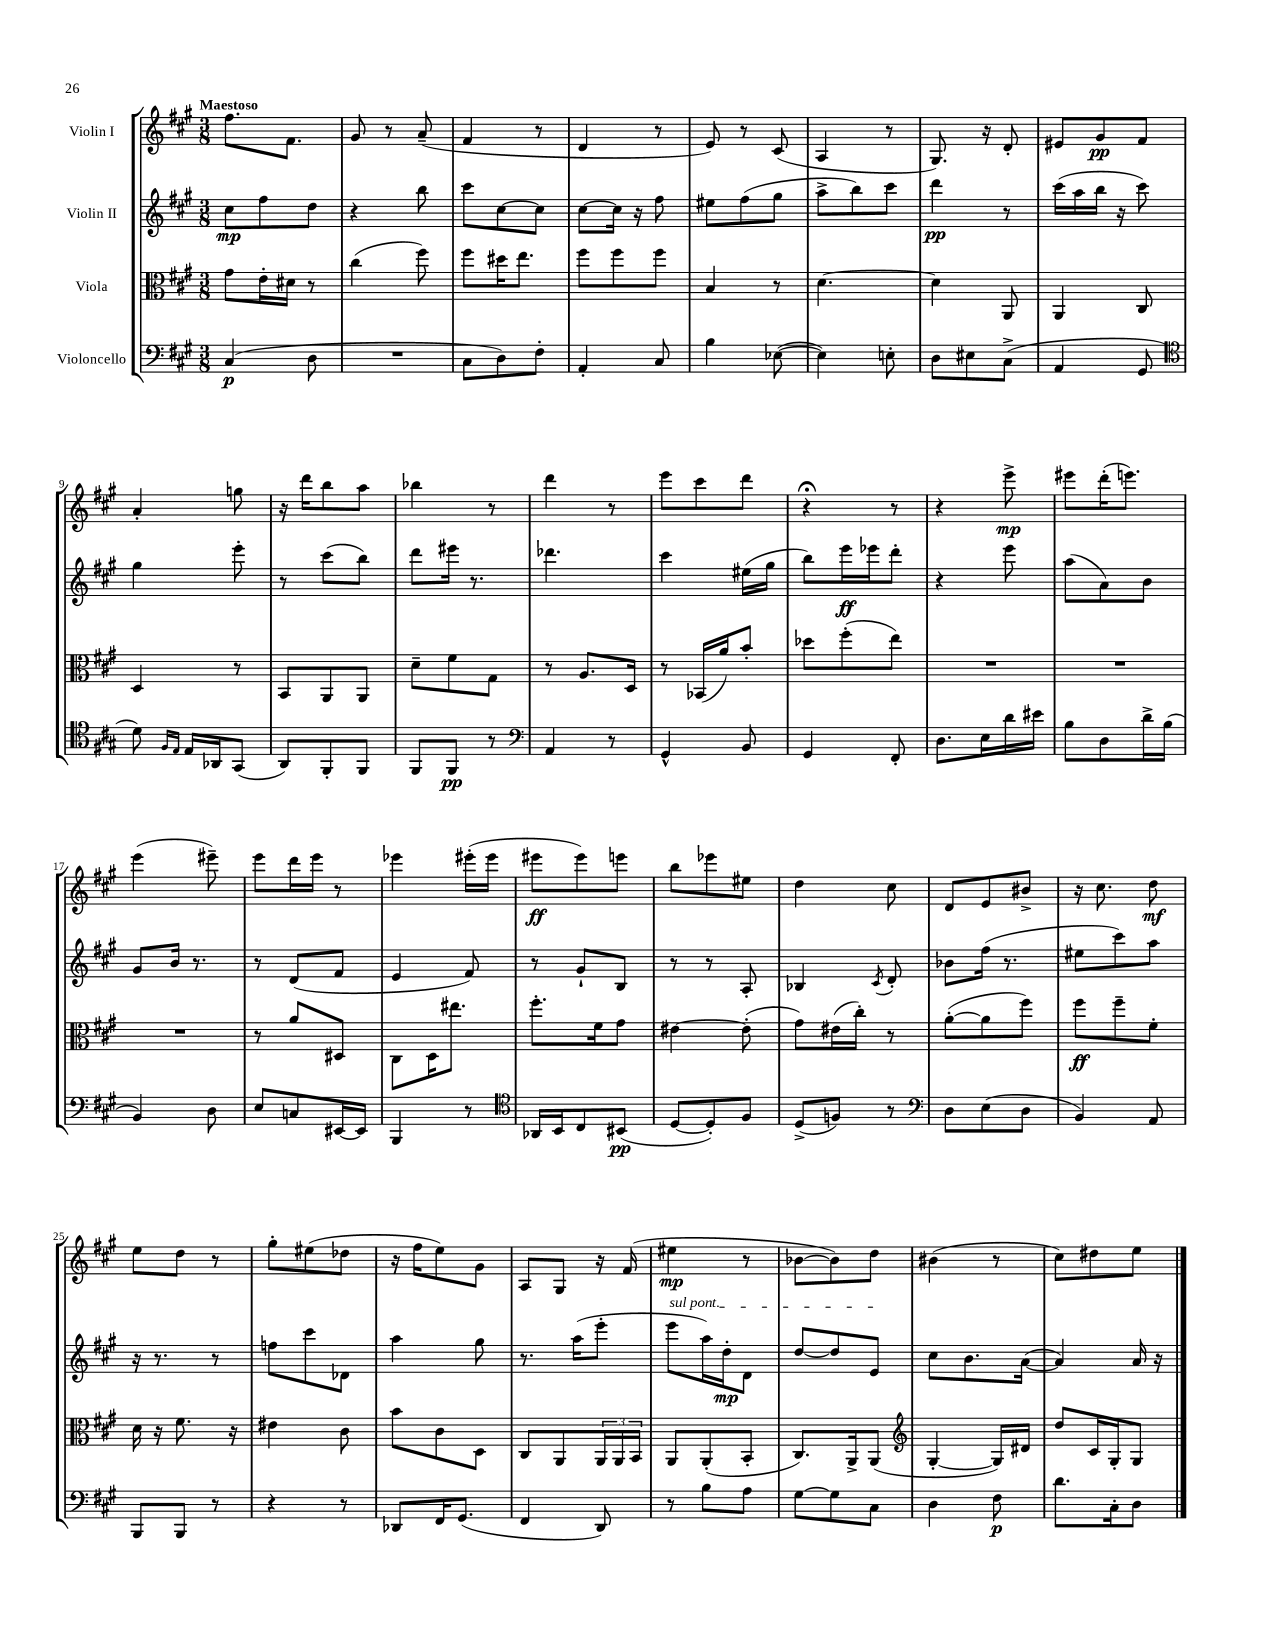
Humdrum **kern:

**kern	**kern	**kern	**kern
*staff4	*staff3	*staff2	*staff1
*clefF4	*clefC3	*clefG2	*clefG2
*k[f#c#g#]	*k[f#c#g#]	*k[f#c#g#]	*k[f#c#g#]
*M3/8	*M3/8	*M3/8	*M3/8
(4C#	8g#	8cc#	8.ff#
.	16e'	8ff#	.
.	16d#	.	8.f#
8D	8r	8dd	.
=	=	=	=
4.r	(4cc#	4r	8g#
.	.	.	8r
.	8ff#)	8bb	(8a~
=	=	=	=
8C#	8ff#	8ccc#	4f#
8D)	16dd#	[8cc#	.
.	8.ee	.	.
8F#'	.	8cc#]	8r
=	=	=	=
4AA'	8ff#	[8cc#	4d
.	8ff#	16cc#]	.
.	.	16r	.
8C#	8ff#	8ff#	8r
=	=	=	=
4B	4B	8ee#	8e)
.	.	(8ff#	8r
([8E-	8r	8gg#	(8c#
=	=	=	=
4E-])	[4.d	8aa^	4A
.	.	8bb)	.
8E'	.	8ccc#	8r
=	=	=	=
8D	4d]	4ddd	8.G#)
8E#	.	.	.
.	.	.	16r
(8C#^	8AA	8r	8d'
=	=	=	=
4AA	4AA	(16ccc#	8e#
.	.	16aa	.
.	.	16bb	8g#
.	.	16r	.
8GG#	8C#	8ccc#)	8f#
=	=	=	=
*clefC4	*	*	*
8d)	4D	4gg#	4a'
16qqF#	.	.	.
16qqE	.	.	.
16E	.	.	.
16AA-	.	.	.
(8GG#	8r	8eee'	8gg
=	=	=	=
8AA)	8BB	8r	16r
.	.	.	16ddd
8FF#'	8AA	(8ccc#	8bb
8FF#	8AA	8bb)	8aa
=	=	=	=
8FF#	8d~	8ddd	4bb-
8FF#	8f#	16eee#	.
.	.	8.r	.
8r	8G#	.	8r
=	=	=	=
*clefF4	*	*	*
4AA	8r	4.ddd-	4ddd
.	8.A	.	.
8r	.	.	8r
.	16D	.	.
=	=	=	=
4GG#^^	8r	4ccc#	8eee
.	(16BB-	.	8ccc#
.	16a)	.	.
8BB	8b'	(16ee#	8ddd
.	.	16gg#	.
=	=	=	=
4GG#	8dd-	8bb)	4r;
.	(8ff#'	16eee	.
.	.	16eee-	.
8FF#'	8ee)	8ddd'	8r
=	=	=	=
8.D	4.r	4r	4r
16E	.	.	.
16d	.	8eee	8eee^
16e#	.	.	.
=	=	=	=
8B	4.r	(8aa	8eee#
8D	.	8a)	(16ddd'
.	.	.	8.eee)
16d^	.	8b	.
(16B	.	.	.
=	=	=	=
4BB)	4.r	8g#	(4eee
.	.	16b	.
.	.	8.r	.
8D	.	.	8eee#~)
=	=	=	=
8E	8r	8r	8eee
8C	8a	(8d	16ddd
.	.	.	16eee
[16EE#	8D#	8f#	8r
16EE#]	.	.	.
=	=	=	=
4BBB	8C#	4e	4eee-
.	16D	.	.
.	8.ee#	.	.
8r	.	8f#)	(16eee#'
.	.	.	16eee#
=	=	=	=
*clefC4	*	*	*
16AA-	8.ff#'	8r	8eee#
16BB	.	.	.
8C#	.	8g#`	8eee#)
.	16f#	.	.
(8BB#	8g#	8B	8eee
=	=	=	=
[8D	[4e#	8r	8bb
8D'])	.	8r	8eee-
8F#	(8e#']	8A'	8ee#
=	=	=	=
(8D^	8g#)	4B-	4dd
8F)	(16e#	.	.
.	16cc#')	.	.
.	.	8qc#	.
8r	8r	8d'	8cc#
=	=	=	=
*clefF4	*	*	*
8D	([8a'	8b-	8d
(8E	8a]	(16ff#	8e
.	.	8.r	.
8D	8ff#)	.	8b#^
=	=	=	=
4BB)	8ff#	8ee#	16r
.	.	.	8.cc#
.	8ff#~	8ccc#)	.
8AA	8f#'	8aa	8dd
=	=	=	=
8BBB	16d	16r	8ee
.	16r	8.r	.
8BBB	8.f#	.	8dd
8r	.	8r	8r
.	16r	.	.
=	=	=	=
4r	4e#	8ff	8gg#'
.	.	8ccc#	(8ee#
8r	8c#	8d-	8dd-
=	=	=	=
8DD-	8b	4aa	16r
.	.	.	16ff#
16FF#	8c#	.	8ee)
(8.GG#	.	.	.
.	8D	8gg#	8g#
=	=	=	=
4FF#	8C#	8.r	8A
.	8AA	.	8G#
.	.	(16aa	.
8DD)	24AA	8eee'	16r
.	24AA	.	.
.	.	.	(16f#
.	24BB	.	.
=	=	=	=
8r	8AA	8eee	4ee#
8B	(8AA'	16aa)	.
.	.	16dd'	.
8A	8BB'	8d	8r
=	=	=	=
[8G#	8.C#)	[8dd	[8b-
8G#]	.	8dd]	8b-])
.	16AA^	.	.
8C#	(8AA	8e	8dd
=	=	=	=
*	*clefG2	*	*
4D	[4G#'	8cc#	(4b#
.	.	8.b	.
8F#	16G#])	.	8r
.	16d#	([16a	.
=	=	=	=
8.d	8dd	4a])	8cc#)
.	16c#	.	8dd#
16C#'	16G#'	.	.
8D	8G#	16a	8ee
.	.	16r	.
==	==	==	==
*-	*-	*-	*-
